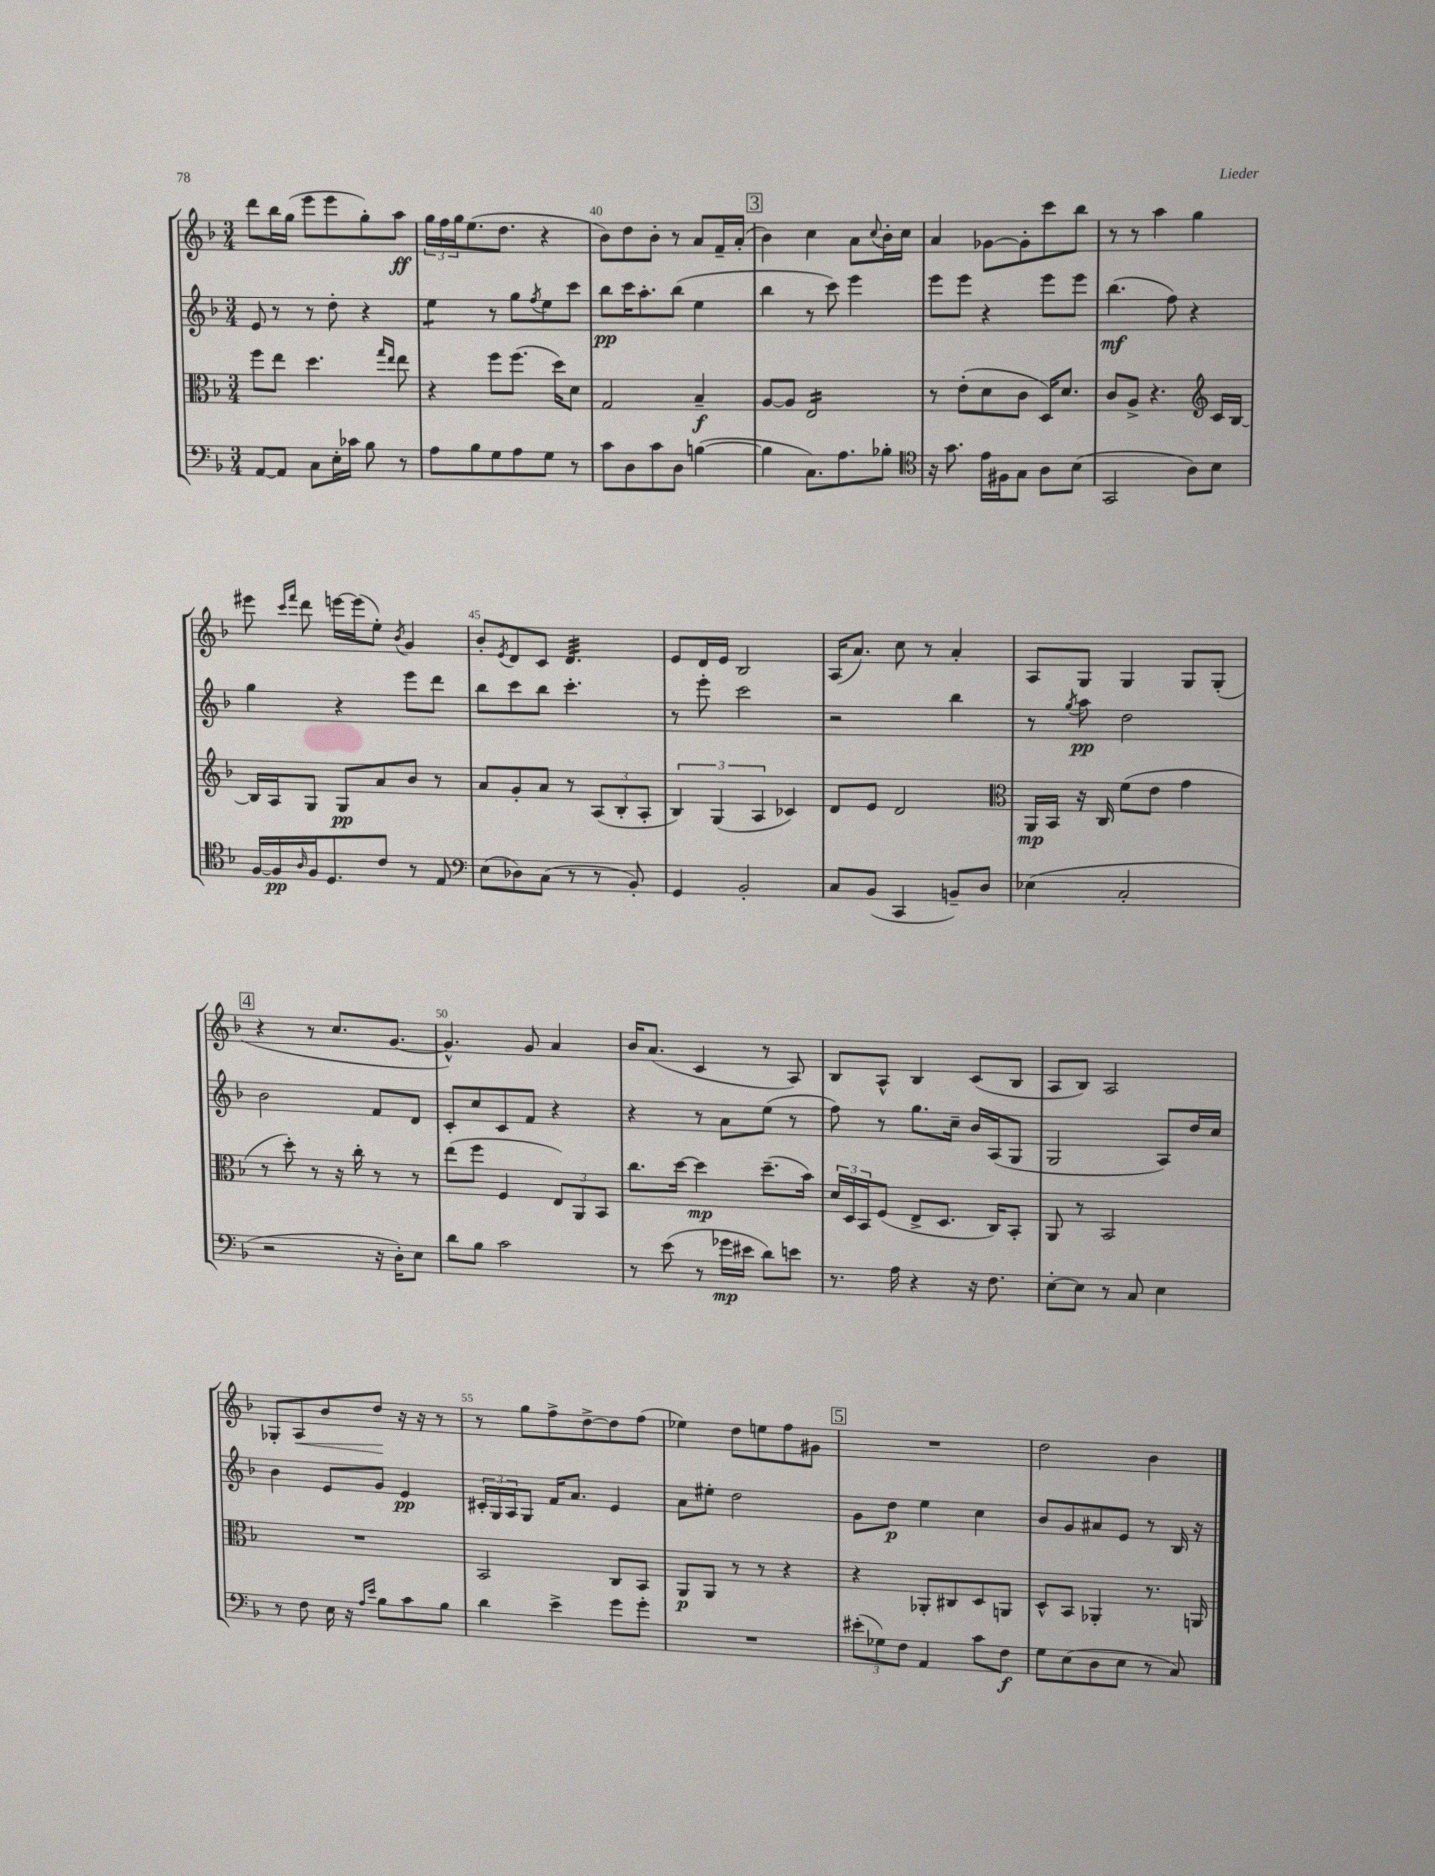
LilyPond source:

<<
\new StaffGroup <<
\new Staff = "s0" {
    \clef treble \key f \major \numericTimeSignature \time 3/4
    d'''8 bes''16 g''16( e'''8 e'''8 g''8-.) a''8\ff |
    \tuplet 3/2 { g''16 f''16 g''16 } e''8.( d''8. r4 |
    bes'8) d''8 bes'8-. r8 a'8 f'16-- a'16-.( |
    \mark \markup { \box "3" } bes'4) c''4 a'8 \appoggiatura { c''8 } bes'16-. c''16 |
    a'4 ges'8~ ges'8-. c'''8 bes''8 |
    r8 r8 a''4 g''4 |
    eis'''8 \grace { c'''16 f'''16 } d'''8 e'''16~ e'''16( e''8-.) \acciaccatura { bes'8 } g'4 |
    bes'8-. \acciaccatura { e'8 } d'8 c'8 d'4.:32 |
    e'8 d'16 e'16 bes2 |
    a16( a'8.) c''8 r8 a'4-. |
    a8 g8 g4 g8 g8-.( |
    \mark \markup { \box "4" } r4 r8 c''8. g'8.~ |
    g'4.-^) g'8 a'4 |
    bes'16 a'8.( c'4 r8 a8) |
    bes8 a8-^ bes4 c'8( bes8 |
    a8 bes8) a2 |
    ges8-. a8\< bes'8 d''8\! r16 r16 r8 |
    r8 g''8 f''8-> d''8~-> d''8 f''8( |
    ees''4) d''8 e''8 f''8 gis'8 |
    \mark \markup { \box "5" } R2. |
    d''2 bes'4 \bar "|." |
}
\new Staff = "s1" {
    \clef treble \key f \major \numericTimeSignature \time 3/4
    e'8 r8 r8 d''8-. r4 |
    e''4:8 r8 g''8 \acciaccatura { f''8 } e''8 c'''8 |
    bes''8\pp c'''16 a''8.-. bes''8( e''4 |
    \mark \markup { \box "3" } bes''4 r8 c'''8) e'''4 |
    e'''8 e'''8 r4 e'''8 e'''8 |
    bes''4.\mf( f''8) r4 |
    g''4 r4 e'''8 d'''8 |
    bes''8 c'''8 bes''8 c'''4.-. |
    r8 e'''8-. c'''2 |
    r2 bes''4 |
    r8 \acciaccatura { g''8 } a''8\pp d''2 |
    \mark \markup { \box "4" } bes'2 f'8 d'8 |
    c'8-. c''8 c'8 f'8 r4 |
    r4 r8 a'8 e''8( r8 |
    f''8) r8 g''8. c''16-- bes'16 a16( g8 |
    g2 a8) d''16 c''16 |
    bes'4 e'8 g'8 e'4\pp |
    \tuplet 3/2 { cis'16-. g16 a16 } g8 f'16 a'8. e'4 |
    a'8 eis''8-. d''2 |
    \mark \markup { \box "5" } g'8 d''8\p e''4 c''4 |
    bes'8 g'8 ais'8 e'8 r8 bes16 r16 \bar "|." |
}
\new Staff = "s2" {
    \clef alto \key f \major \numericTimeSignature \time 3/4
    f''8 e''8 d''4. \grace { g''16 e''16 } e''8 |
    r4 f''8 f''8.( d''16) d'8 |
    g2 bes4--\f |
    \mark \markup { \box "3" } a8~ a8 e2:16 |
    r8 e'8-.( d'8 c'8 d16) d'8. |
    c'8 a8-> r4. \clef treble c'16 bes16~ |
    bes16 a16 g8 g8\pp a'8 bes'8 r8 |
    a'8 g'8-. a'8 r8 \tuplet 3/2 { a8( bes8-. a8-. } |
    \tuplet 3/2 { bes4) g4( a4 } ces'4) |
    d'8 e'8 d'2 |
    \clef alto a,16\mp bes,16 r16 c16 f'8( e'8 g'4 |
    \mark \markup { \box "4" } r8 d''8-.) r8 r16 c''16-. r8 r8 |
    e''8( f''8 f4 \tuplet 3/2 { e8) a,8 bes,8 } |
    c''8. d''16~ d''4\mp d''8.--( bes'16) |
    \tuplet 3/2 { d'16 d16 bes,16 } f8( e8-> d8. c16) bes,8-. |
    a,8 r8 bes,2 |
    R2. |
    bes,2 c8 bes,8 |
    a,8\p a,8 r8 r8 r4 |
    \mark \markup { \box "5" } r4 aes,8-. cis8 d8 a,8 |
    d8-^ bes,8 aes,4-. r8. a,16 \bar "|." |
}
\new Staff = "s3" {
    \clef bass \key f \major \numericTimeSignature \time 3/4
    a,8~ a,8 c8 e16-. ces'16 bes8 r8 |
    a8 bes8 g8 a8 g8 r8 |
    c'8 d8 c'8 d8 b4~( |
    \mark \markup { \box "3" } b4 c8.) a8. bes8-. |
    \clef tenor r16 g'8. e'16 fis16 g8 a8 bes8( |
    g,2 a8) bes8 |
    f16~ f16\pp \grace { a16 } f16 d8. c'8 r8 e8 |
    \clef bass e8( des8) c8( r8 r8 bes,8-.) |
    g,4 bes,2-. |
    c8 bes,8( c,4 b,8--) d8 |
    ees4( c2-. |
    \mark \markup { \box "4" } r2 r16 d16-.) e8 |
    d'8 bes8 c'2 |
    r8 e'8( r8 ges'16\mp eis'16 d'8) e'8 |
    r8. a16 r4 r16 f8. |
    e8~-. e8 r8 c8 e4 |
    r8 f8 e16 r16 \grace { a16 e'16 } bes8 c'8 bes8 |
    d'4 e'4-> g'8 g'8-. |
    R2. |
    \mark \markup { \box "5" } \tuplet 3/2 { eis'8-.( ges8) f8 } a,4 c'8 f8\f |
    g8 e8( d8 e8 r8 c8) \bar "|." |
}
>>
>>
\layout { \context { \Score currentBarNumber = #38 \override BarNumber.break-visibility = ##(#f #t #t) barNumberVisibility = #(every-nth-bar-number-visible 5) } }
